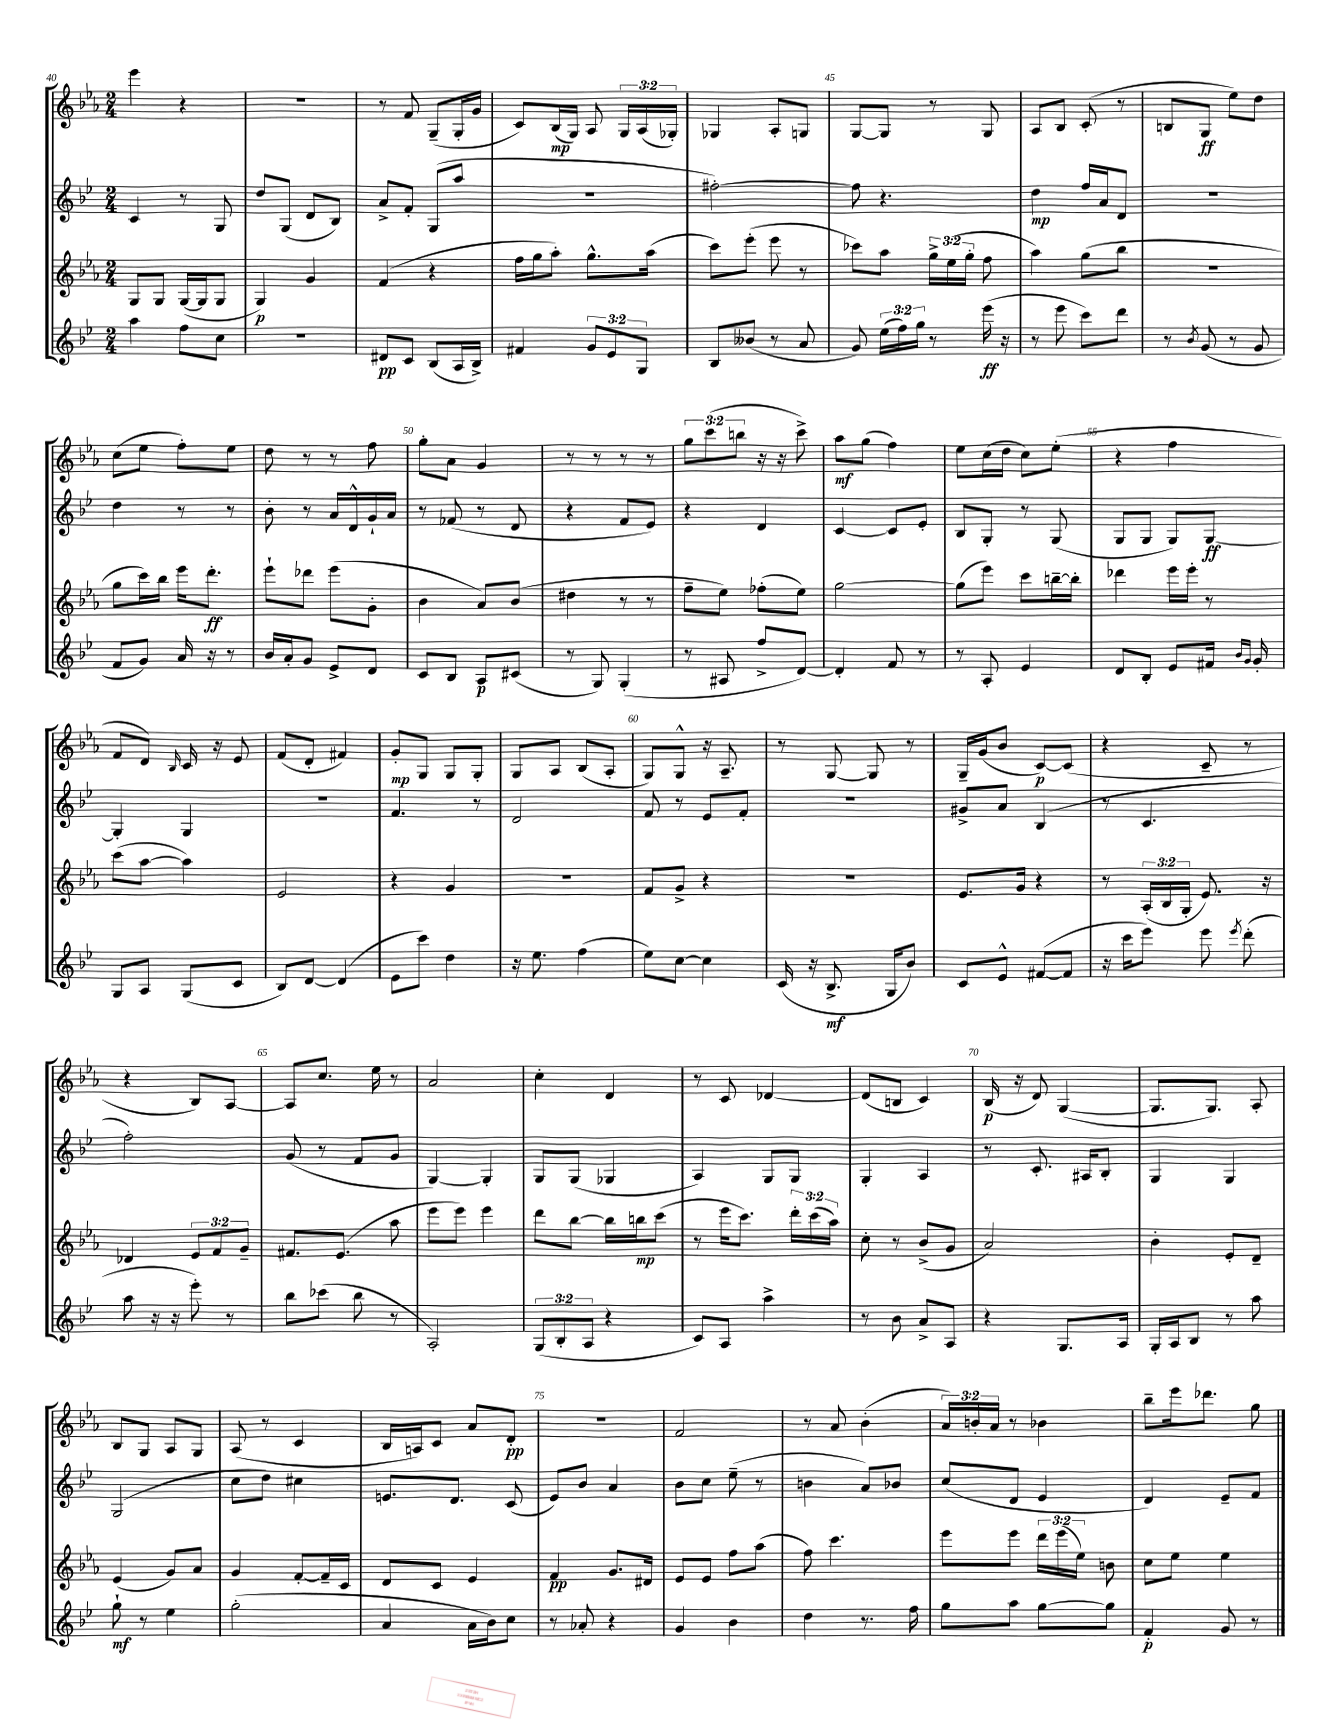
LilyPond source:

<<
\new StaffGroup <<
\new Staff = "s0" {
    \clef treble \key ees \major \numericTimeSignature \time 2/4 \override Staff.TupletNumber.text = #tuplet-number::calc-fraction-text
    \autoBeamOff ees'''4 r4 |
    R2 |
    r8 f'8 g8[--( g16-. g'16] |
    c'8[) bes16\mp( g16]) aes8 \tuplet 3/2 { g16[ aes16( ges16]-.) } |
    ges4 aes8[-. g8] |
    g8[~ g8] r8 g8 |
    aes8[ bes8] c'8-.( r8 |
    b8[ g8]\ff ees''8[) d''8] |
    c''8[( ees''8] f''8[-.) ees''8] |
    d''8 r8 r8 f''8 |
    g''8[-. aes'8] g'4 |
    r8 r8 r8 r8 |
    \tuplet 3/2 { g''8[ c'''8( b''8] } r16 r16 c'''8->) |
    aes''8[\mf g''8]( f''4) |
    ees''8[ c''16( d''16] c''8[) ees''8]-.( |
    r4 f''4 |
    f'8[ d'8]) \grace { bes16 } c'16 r16 ees'8 |
    f'8[( d'8]-. fis'4) |
    g'8[-.\mp g8] g8[ g8]-. |
    g8[ aes8] bes8[( aes8]-. |
    g8[) g8]-^ r16 aes8.-- |
    r8 g8~ g8 r8 |
    g16[-- g'16( bes'8] c'8[~\p) c'8]( |
    r4 c'8-- r8 |
    r4 bes8[) aes8]~ |
    aes8[ c''8.] ees''16 r8 |
    aes'2 |
    c''4-. d'4 |
    r8 c'8 des'4~ |
    des'8[( b8] c'4) |
    bes16\p( r16 d'8) g4~( |
    g8.[ g8.]) aes8-. |
    bes8[ g8] aes8[ g8] |
    aes8( r8 c'4 |
    bes16[ a16) c'8] aes'8[ d'8]-.\pp |
    R2 |
    f'2 |
    r8 aes'8 bes'4-.( |
    \tuplet 3/2 { aes'16[) b'16-. aes'16] } r8 bes'4 |
    bes''8[-- ees'''16 des'''8.] g''8 \bar "|." |
}
\new Staff = "s1" {
    \clef treble \key bes \major \numericTimeSignature \time 2/4
    \autoBeamOff c'4 r8 g8 |
    d''8[ g8]( d'8[ bes8]) |
    a'8[-> f'8]-. g8[( a''8] |
    r2 |
    fis''2~-.) |
    fis''8 r4. |
    d''4\mp f''16[ a'16 d'8] |
    r2 |
    d''4 r8 r8 |
    bes'8-. r8 a'16[ d'16-^ g'16-! a'16] |
    r8 fes'8( r8 d'8 |
    r4 f'8[ ees'8]) |
    r4 d'4 |
    c'4~ c'8[ ees'8]-. |
    bes8[ g8]-. r8 g8( |
    g8[ g8] g8[) g8]~\ff |
    g4-. g4 |
    r2 |
    f'4. r8 |
    d'2 |
    f'8 r8 ees'8[ f'8]-. |
    R2 |
    gis'8[-> a'8] bes4( |
    r8 c'4. |
    f''2-.) |
    g'8( r8 f'8[ g'8] |
    g4~) g4-. |
    g8[ g8]( ges4 |
    a4) g8[ g8] |
    g4-. a4 |
    r8 c'8.-. ais16[ bes8]-. |
    g4 g4 |
    g2( |
    c''8[ d''8]) cis''4 |
    e'8.[ d'8.] c'8( |
    ees'8[) bes'8] a'4 |
    bes'8[ c''8] ees''8--( r8 |
    b'4 a'8[) bes'8] |
    c''8[( d'8] ees'4 |
    d'4) ees'8[-- f'8] \bar "|." |
}
\new Staff = "s2" {
    \clef treble \key ees \major \numericTimeSignature \time 2/4 \override Staff.TupletNumber.text = #tuplet-number::calc-fraction-text
    \autoBeamOff g8[ g8] g16[~( g16 g8] |
    g4\p) g'4 |
    f'4( r4 |
    f''16[ g''16 aes''8]-.) g''8.[-^ aes''16]( |
    c'''8[) ees'''8]-.( ees'''8 r8 |
    ces'''8[) aes''8] \tuplet 3/2 { g''16[-> ees''16( g''16]-. } f''8 |
    aes''4) g''8[( bes''8] |
    R2 |
    g''8[ c'''16) bes''16] ees'''16[ d'''8.]-.\ff |
    ees'''8[-! des'''8] ees'''8[( g'8]-. |
    bes'4 aes'8[) bes'8]( |
    dis''4 r8 r8 |
    f''8[-- ees''8]) fes''8[-.( ees''8]) |
    g''2~ |
    g''8[( ees'''8]) c'''8[ b''16~-- b''16]-. |
    des'''4 ees'''16[ ees'''16]-. r8 |
    c'''8[( aes''8]~ aes''4) |
    ees'2 |
    r4 g'4 |
    r2 |
    f'8[ g'8]-> r4 |
    r2 |
    ees'8.[ g'16] r4 |
    r8 \tuplet 3/2 { aes16[-.( bes16 g16]-. } ees'8.) r16 |
    des'4 \tuplet 3/2 { ees'8[ f'8 g'8]-- } |
    fis'8.[ ees'8.]( aes''8 |
    ees'''8[ ees'''8]) ees'''4 |
    d'''8[ bes''8]~ bes''16[ b''16\mp c'''8]( |
    r8 ees'''16[ c'''8.]) \tuplet 3/2 { d'''16[-. c'''16( aes''16]) } |
    c''8-. r8 bes'8[->( g'8] |
    aes'2) |
    bes'4-. ees'8[-. d'8]-- |
    ees'4( g'8[) aes'8] |
    g'4 f'8[~-. f'16-- c'16] |
    d'8[ c'8] ees'4 |
    f'4\pp g'8.[ dis'16] |
    ees'8[ ees'8] f''8[ aes''8]( |
    f''8) c'''4. |
    ees'''8[ ees'''8] \tuplet 3/2 { d'''16[ ees'''16( ees''16]) } b'8 |
    c''8[ ees''8] ees''4 \bar "|." |
}
\new Staff = "s3" {
    \clef treble \key bes \major \numericTimeSignature \time 2/4 \override Staff.TupletNumber.text = #tuplet-number::calc-fraction-text
    \autoBeamOff a''4 f''8[ c''8] |
    R2 |
    dis'8[\pp c'8] bes8[( a16 bes16]->) |
    fis'4 \tuplet 3/2 { g'8[ ees'8 g8] } |
    bes8[ beses'8]( r8 a'8 |
    g'8) \tuplet 3/2 { ees''16[( f''16) g''16] } r8 ees'''16\ff( r16 |
    r8 ees'''8 c'''8[) d'''8] |
    r8 \acciaccatura { bes'8 } g'8( r8 g'8 |
    f'8[ g'8]) a'16 r16 r8 |
    bes'16[ a'16-. g'8] ees'8[-> d'8] |
    c'8[ bes8] a8[\p cis'8]( |
    r8 g8) g4-.( |
    r8 ais8 f''8[-> d'8]~) |
    d'4-. f'8 r8 |
    r8 a8-. ees'4 |
    d'8[ bes8]-. ees'8[ fis'16] \grace { bes'16[ g'16] } g'16-. |
    g8[ a8] g8[( c'8] |
    bes8[) d'8]~ d'4( |
    ees'8[ c'''8]) d''4 |
    r16 ees''8. f''4( |
    ees''8[) c''8]~ c''4 |
    c'16( r16 bes8.->\mf g16[ bes'8]) |
    c'8[ ees'8]-^ fis'8[~( fis'8] |
    r16 c'''16[ ees'''8]) ees'''8 \acciaccatura { ees'''8 } d'''8-.( |
    a''8 r16 r16 ees'''8-.) r8 |
    bes''8[ ces'''8]( bes''8 r8 |
    a2-.) |
    \tuplet 3/2 { g8[( bes8-. a8] } r4 |
    c'8[) a8] a''4-> |
    r8 bes'8 a'8[-> a8] |
    r4 g8.[ a16] |
    g16[-. a16 bes8] r8 a''8 |
    g''8-!\mf r8 ees''4 |
    g''2-.( |
    a'4 a'16[ bes'16) c''8] |
    r8 aes'8-. r4 |
    g'4 bes'4 |
    d''4 r8. f''16 |
    g''8[ a''8] g''8[~ g''8] |
    f'4-.\p g'8 r8 \bar "|." |
}
>>
>>
\layout { \context { \Score currentBarNumber = #40 \override BarNumber.break-visibility = ##(#f #t #t) barNumberVisibility = #(every-nth-bar-number-visible 5) } }
